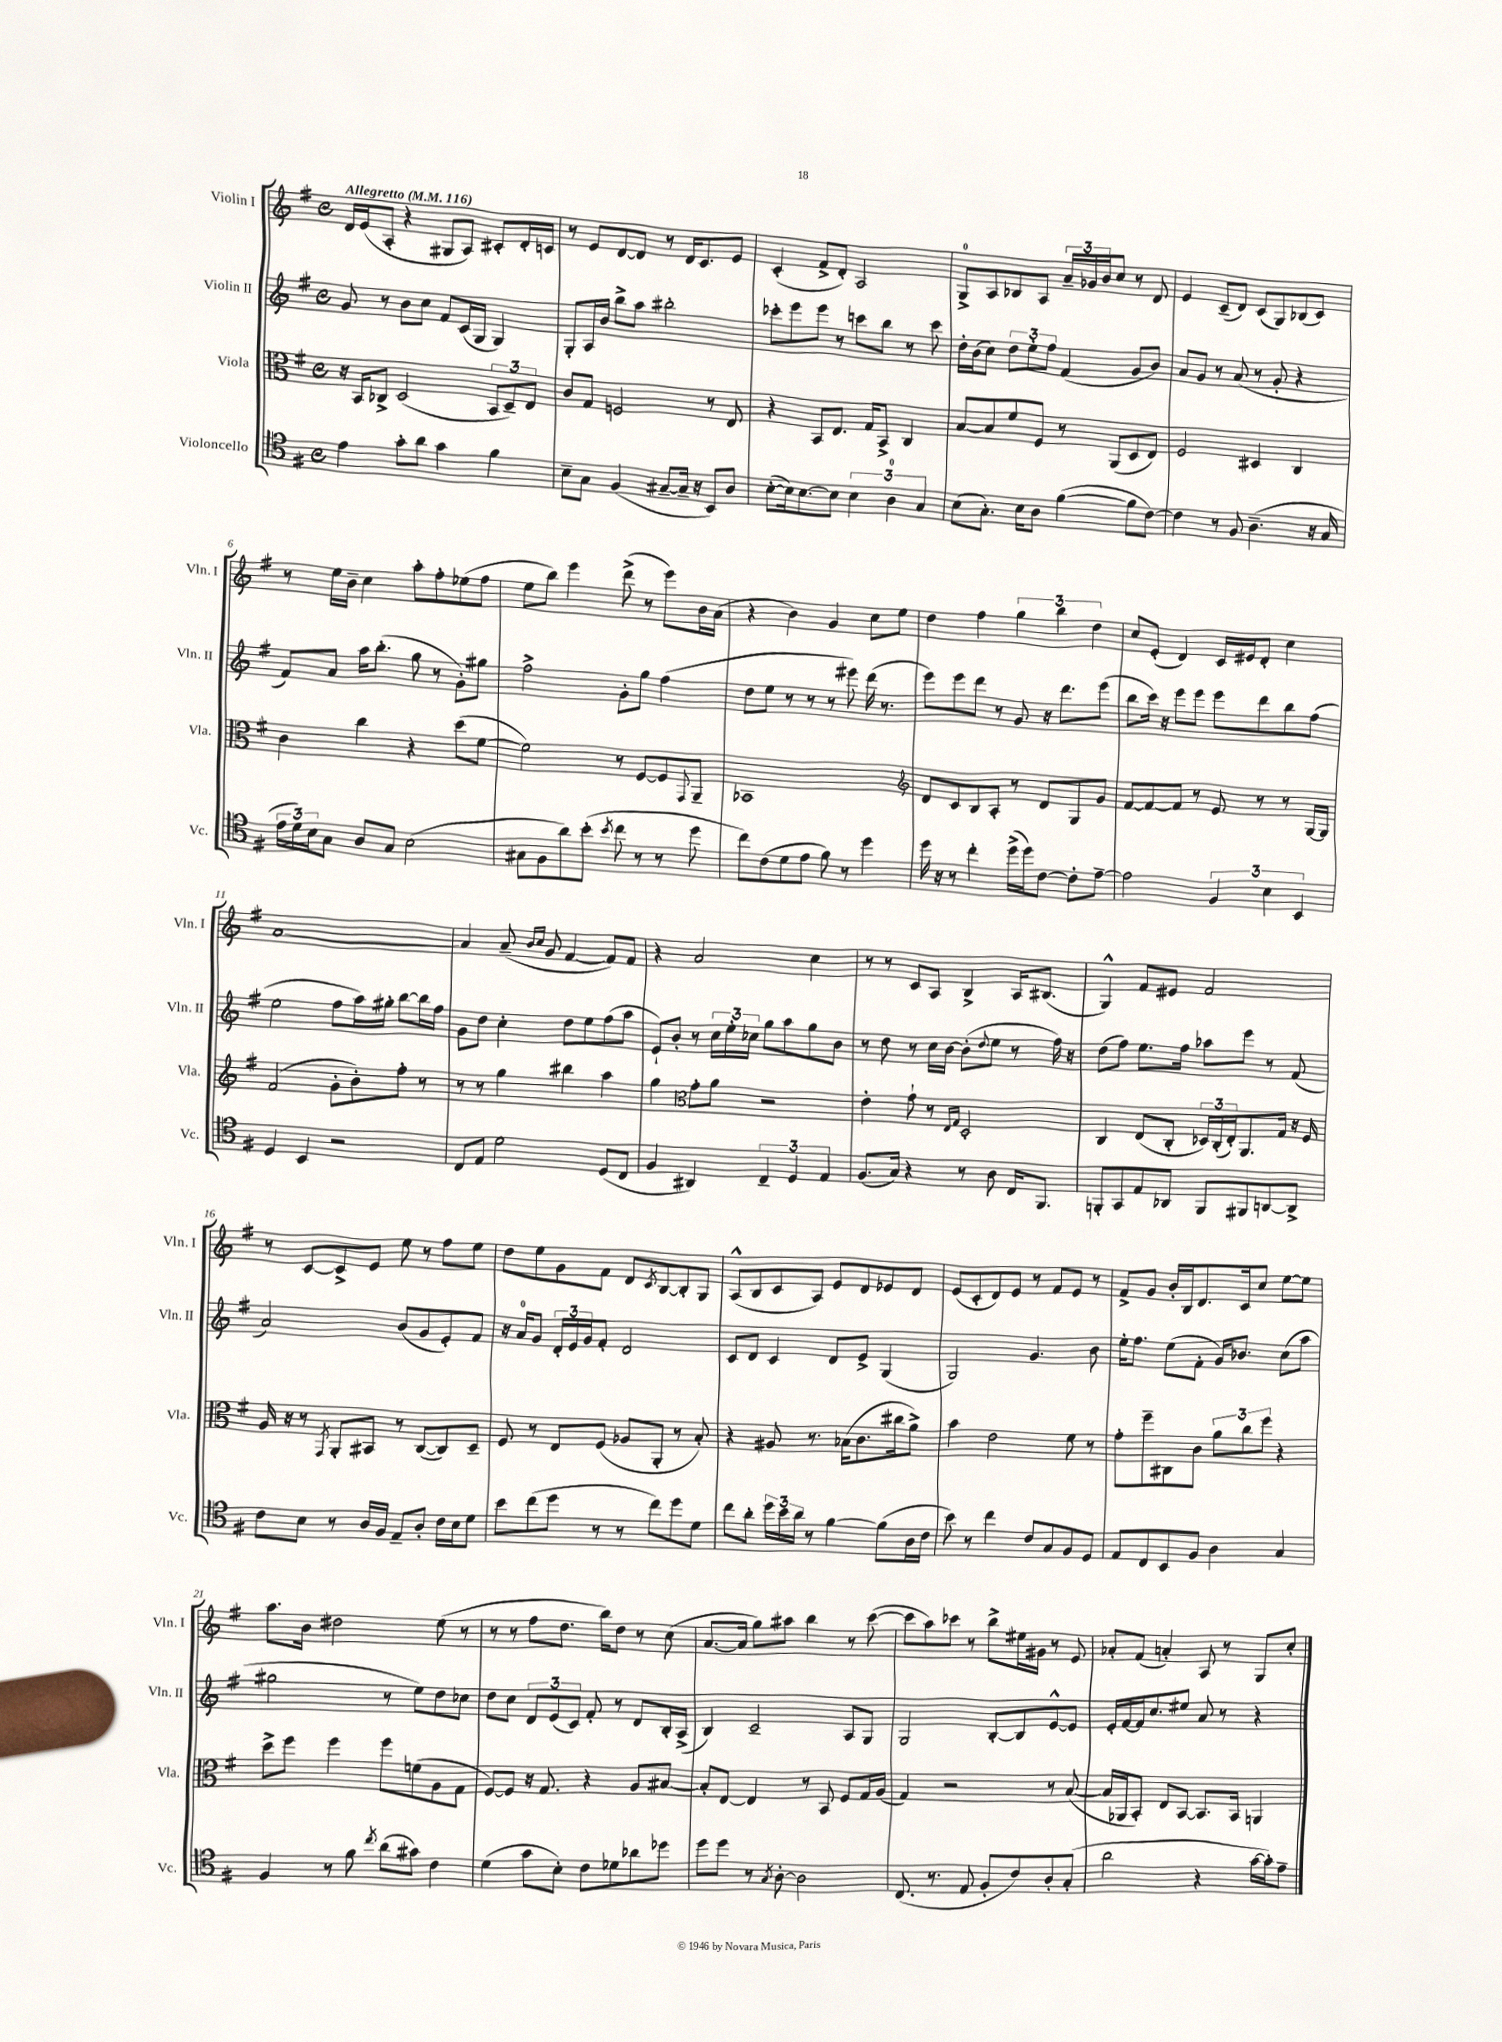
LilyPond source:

<<
\new StaffGroup <<
\new Staff = "s0" \with { instrumentName = "Violin I" shortInstrumentName = "Vln. I" } {
    \clef treble \key g \major \defaultTimeSignature \time 4/4 \tempo "Allegretto" 4 = 116
    d'16 e'16( a8-. r4 gis8 a8) cis'8-. d'16-. c'16 |
    r8 e'8 d'8~ d'8 r8 d'16 c'8. e'8 |
    c'4-.( fis'8-> d'8-.) a2 |
    g8-0-> a8 bes8 a8 \tuplet 3/2 { a'16-- ges'16 b'16 } c''8 r8 d'8 |
    e'4 c'8--( d'8) c'8( g8) bes8( c'8) |
    r8 e''16 b'16-- c''4 a''8-. fis''8-. ees''8( fis''8 |
    e''8 b''8) e'''4 d'''8->( r8 e'''8) b'16 a'16( |
    r4 b'4) g'4 c''8 e''8 |
    d''4 fis''4 \tuplet 3/2 { g''4 b''4 d''4 } |
    c''8 e'8-.( d'4) c'16 eis'16 d'8-. c''4 |
    a'1~ |
    a'4 a'8--( \grace { b'16 c''16 } g'8 fis'4~ fis'8) fis'8 |
    r4 a'2 c''4 |
    r8 r8 c'8 a8 b4-> a16 bis8.( |
    g4-^) fis'8 eis'8 fis'2 |
    r8 c'8~ c'8-> e'8 e''8 r8 fis''8 e''8 |
    d''8 e''8 g'8 fis'8 d'8 \acciaccatura { c'8 } b8~ b8-. g8 |
    a8-^( b8 c'8 a8) e'8 d'8 ees'8 d'8 |
    e'8( c'8-. d'8) e'8 r8 fis'8 e'8 r8 |
    fis'8-> g'8 b'16-. b16 d'8. c'16 c''8 e''8~ e''8 |
    a''8. b'16 dis''2 e''8( r8 |
    r8 r8 fis''8 d''8. b''16) d''8 r8 c''8( |
    a'8.~ a'16 g''8) ais''8 b''4 r8 c'''8~( |
    c'''8 a''8) ces'''8 r8 b''8-> eis''16 gis'16 r8 e'8 |
    aes'8-. fis'8( a'4-.) a8 r8 g8 c''8-. \bar "|." |
}
\new Staff = "s1" \with { instrumentName = "Violin II" shortInstrumentName = "Vln. II" } {
    \clef treble \key g \major \defaultTimeSignature \time 4/4
    g'8 r8 b'8 c''8 fis'8 c'16( g16 g4) |
    g8-. a16 b'16 b''8-> a''8 bis''2-. |
    ces'''8-. e'''8 e'''8 r8 c'''8 b''8 r8 c'''8 |
    d''16-. b'16( c''8) \tuplet 3/2 { d''8 e''8-. fis''8 } fis'4( g'8 b'8) |
    a'8 g'8 r8 a'8( r8 g'8-. r4 |
    fis'8) a'8 a''16 b''8.-.( g''8 r8 g'8-.) gis''8 |
    fis''2-> g'8-. g''8 fis''4( |
    d''8 e''8 r8 r8 r8 eis'''8) d'''16( r8. |
    e'''8) e'''8 d'''8 r8 g'8 r16 d'''8. e'''8( |
    b''8 c'''16) r16 e'''8 e'''8 e'''8 d'''8 b''8 fis''8( |
    e''2 fis''8 a''16) gis''16-. b''8~ b''16 fis''16 |
    g'8 d''8 c''4-. d''8 e''8 fis''8( a''8 |
    e'8-!) b'8-. r8 \tuplet 3/2 { c''16 e''16-. ces''16 } g''8 a''8 g''8 b'8 |
    r8 d''8 r8 c''16 b'16~ b'8-.( \appoggiatura { d''8 } e''8 r8 fis''16) r16 |
    d''8( fis''8) e''8. fis''16 aes''8 e'''8 r8 fis'8( |
    a'2) b'8( g'8 e'8-.) fis'8 |
    r16 a'16-0 g'8 \tuplet 3/2 { d'16-. e'16 g'16 } fis'8-. d'2 |
    c'8 d'8 c'4 d'8 e'8-> g4( |
    g2) g'4. b'8 |
    e''16-. fis''8. e''8( fis'8-. g'16) bes'8. c''8( a''8 |
    gis''2 r8 e''8) d''8 ces''8 |
    d''8 c''8 \tuplet 3/2 { d'8 e'8( c'8) } fis'8-. r8 d'8 b16-. a16->( |
    b4) c'2-- a8 g8 |
    g2 b8~-. b8 e'8~-^ e'8 |
    e'16-. fis'16~ fis'16 c''8. eis''8 a'8 r8 r4 \bar "|." |
}
\new Staff = "s2" \with { instrumentName = "Viola" shortInstrumentName = "Vla." } {
    \clef alto \key g \major \defaultTimeSignature \time 4/4
    r16 b,16 ces8-> d2( \tuplet 3/2 { b,8 d8--) e8 } |
    c'8 g8 f2 r8 e8 |
    r4 b,8 e8. g16 b,8-> c4 |
    b8~ b8 fis'8 fis8 r8 a,8( d8 e8) |
    fis2 dis4 c4 |
    c'4 c''4 r4 d''8( fis'8~ |
    fis'2) r8 fis8~ fis8 \appoggiatura { g,8 } a,8-- |
    bes,1 |
    \clef treble d'8 c'8 b8 a8-. r8 d'8 g8 g'8 |
    fis'8~ fis'8~ fis'8 r8 e'8 r8 r8 g16~ g16 |
    fis'2( g'8-. b'8-.) fis''8-. r8 |
    r8 r8 g''4 bis''4 a''4 |
    g''4 \clef alto g'8-. a'8 r2 |
    e'4-. g'8-! r8 \grace { e16 g16 } d2-. |
    c4 e8( c8-. \tuplet 3/2 { des16) c16-.( e16-.) } a,8. g16 r16 fis16 |
    a16 r16 r8 \acciaccatura { g,8 } a,8-. bis,8 r8 c8~( c8) d8-- |
    fis8 r8 e8 fis8( aes8 a,8-. r8 b8-.) |
    r4 ais8 r8. bes16( c'8. cis''16 a'8->) |
    b'4 e'2 fis'8 r8 |
    g'8-. fis''8-- cis8 c'8 \tuplet 3/2 { a'8 c''8 fis''8 } r4 |
    d''8-> fis''8 fis''4 fis''8 f'8( a8 g8 |
    fis8~) fis8 r16 g8. r4 a8 bis8~ |
    bis8-. e8~ e4 r8 b,8 fis8 g16 a16( |
    g4) r2 r8 b8~( |
    b16 aes,16 b,8-.) e8 b,8~ b,8. b,16 a,4 \bar "|." |
}
\new Staff = "s3" \with { instrumentName = "Violoncello" shortInstrumentName = "Vc." } {
    \clef tenor \key g \major \defaultTimeSignature \time 4/4
    e'4 g'8-. a'8 g'4 fis'4 |
    b8-- g8 fis4( gis8~-- gis16-- r16 b,8) a8 |
    b8~-.( b16) b8.~ b8 \tuplet 3/2 { b4 a4-0 g4 } |
    b8( g8.-.) b16 a8 fis'4~( fis'8 c'8~) |
    c'4 r8 fis8 a4.--( r16 g16 |
    \tuplet 3/2 { e'16 d'16) b16 } g8 a8 g8 b2( |
    gis8 fis8 a'8) b'8-.( \acciaccatura { b'8 } c''8 r8 r8 d''8 |
    c''8) c'8( d'8 e'8 fis'8) r8 d''4 |
    d''16 r16 r8 c''4-. d''16->( d''16) c'8~ c'8-. e'8~-- |
    e'2 \tuplet 3/2 { fis4 b4 b,4 } |
    d4 b,4 r2 |
    c8 e8 d'2 d8( c8 |
    fis4 ais,4) \tuplet 3/2 { c4-- d4 e4 } |
    fis8.( g16) r4 r8 a8 c16 fis,8. |
    f,8-. g,8 e8 aes,8 f,8 fis,8 a,8~ a,8-> |
    c'8 b8 r8 a16 fis16 e8-- a8-. c'16 b16 d'8 |
    b'8 c''8( d''8 r8 r8 c''8) d''8 d'8 |
    c''8 a'8-. \tuplet 3/2 { d''16 b'16 a'16 } r8 fis'4~ fis'8( a16 c'16 |
    b'8) r8 c''4 c'8 g8 fis8 d8 |
    e8 c8 b,8 fis8 a4 g4 |
    fis4 r8 fis'8 \acciaccatura { c''8 } a'8( gis'8) c'4 |
    d'4( g'8 b8-.) c'8 des'8 aes'8 des''8 |
    d''8 d''8 r8 \acciaccatura { g8 } a8~-. a2 |
    c8.( r8. e8 fis8-. c'8) a8-. g8-.( |
    a'2 r4 g'16~ g'16-.) e'8-- \bar "|." |
}
>>
>>
